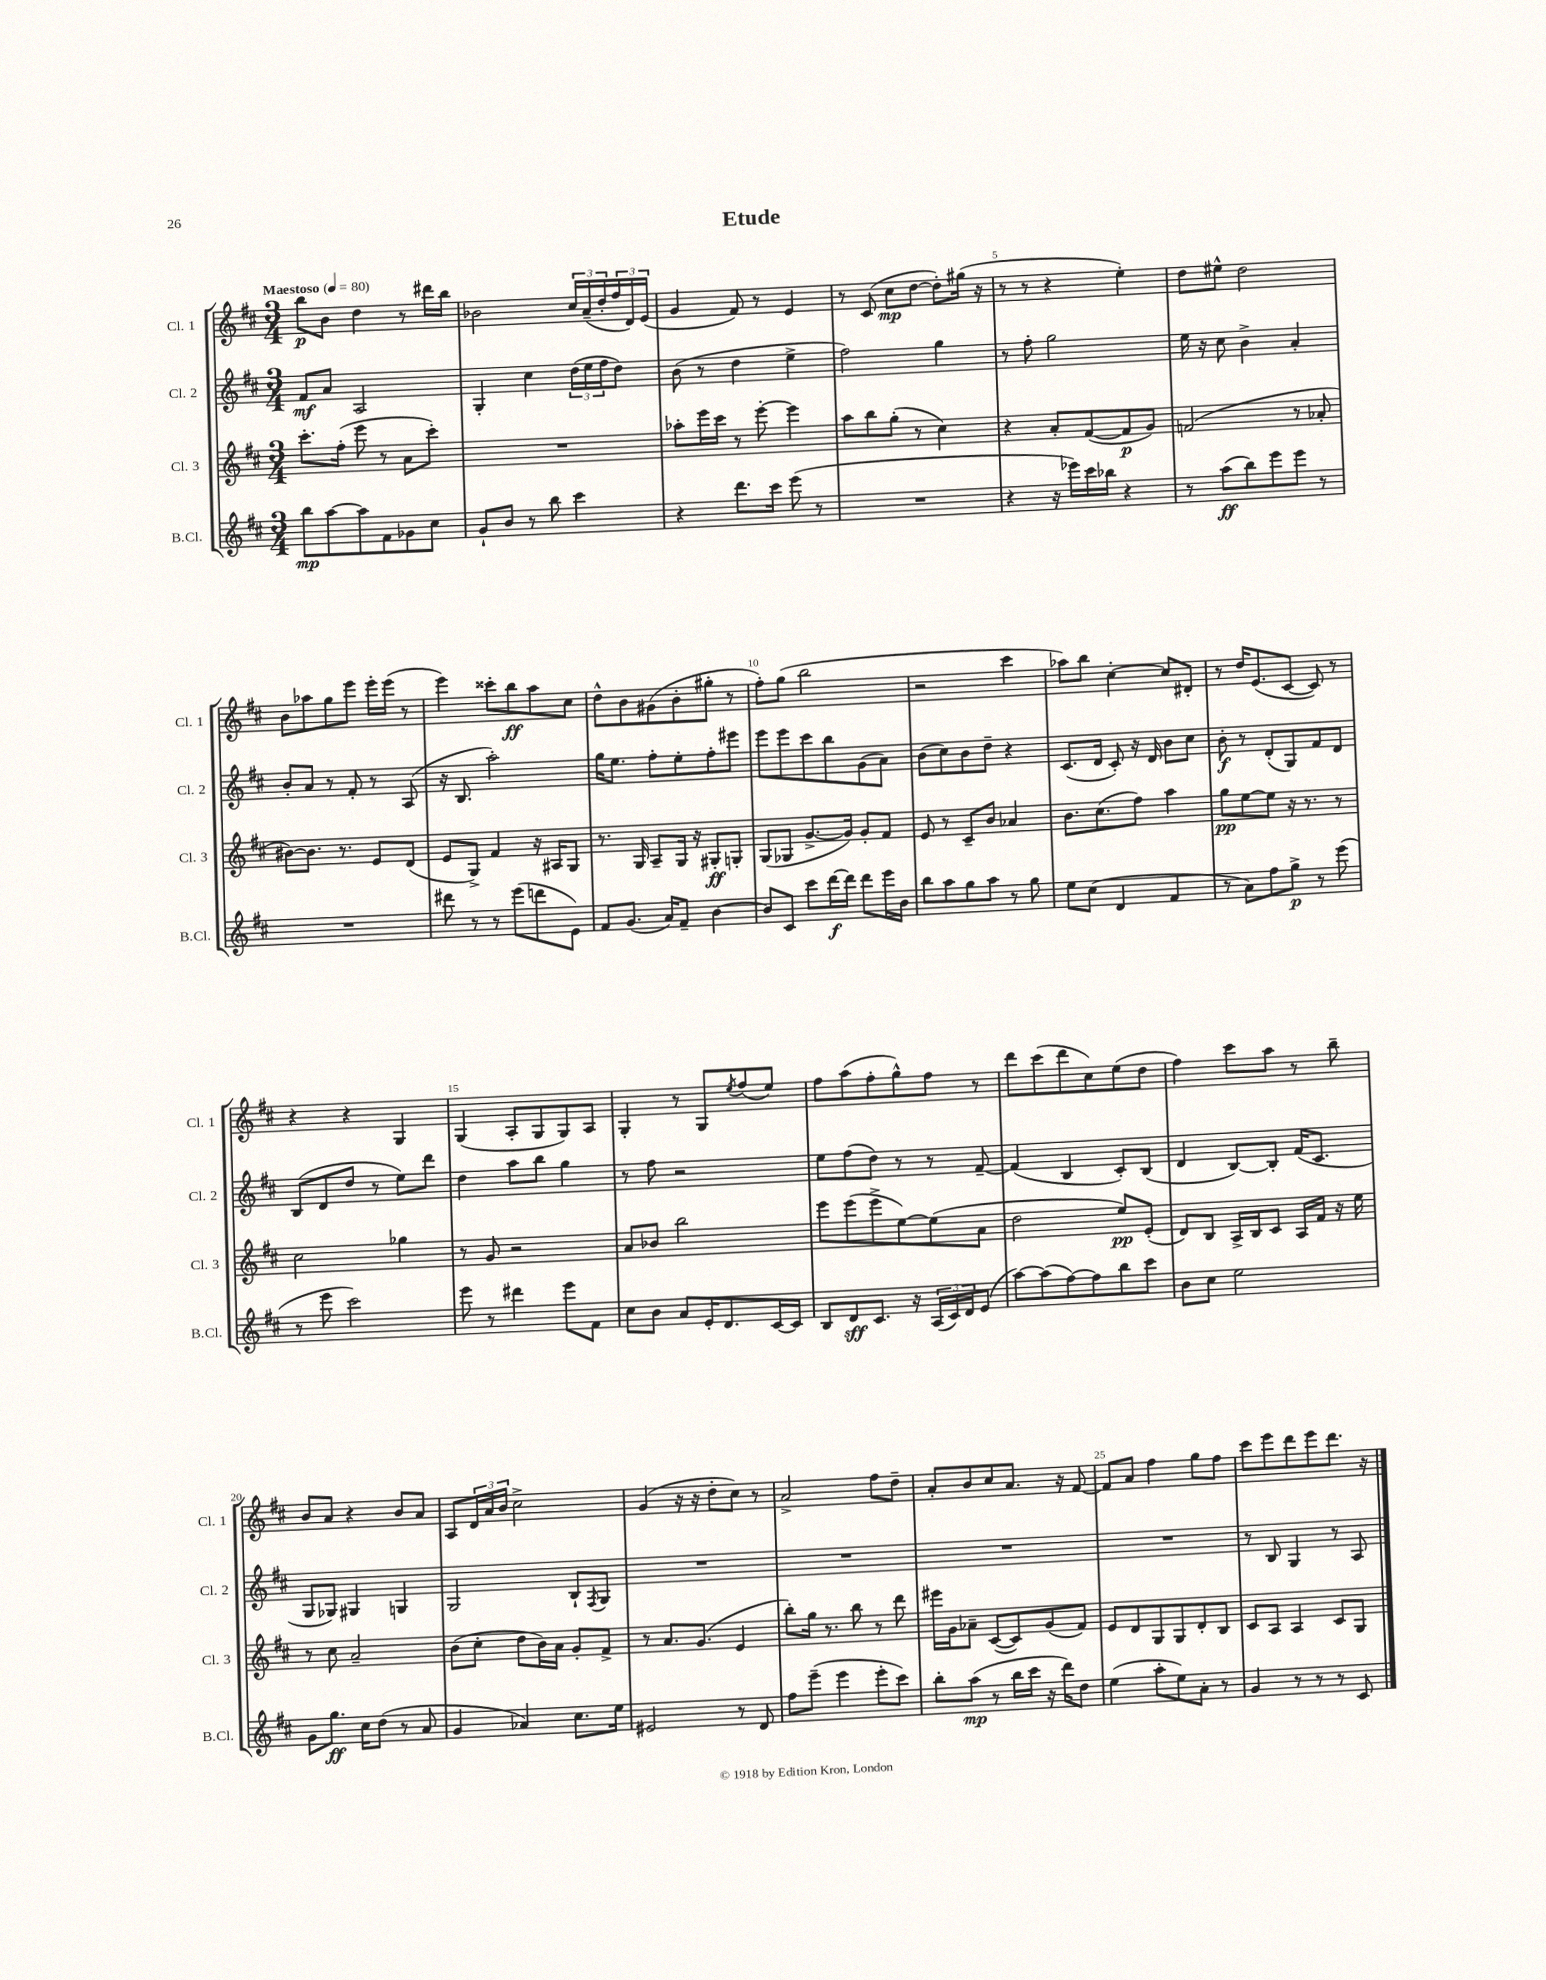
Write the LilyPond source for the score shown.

\header { title = "Etude" }
<<
\new StaffGroup <<
\new Staff = "s0" \with { instrumentName = "Cl. 1" shortInstrumentName = "Cl. 1" } {
    \clef treble \key d \major \numericTimeSignature \time 3/4 \tempo "Maestoso" 4 = 80
    b''8\p b'8 d''4 r8 dis'''16 b''16 |
    bes'2 \tuplet 3/2 { cis''16 a'16--( d''16-. } \tuplet 3/2 { fis''16 d'16) e'16( } |
    g'4 fis'8) r8 e'4 |
    r8 cis'8( cis''8\mp d''8~ d''8-.) gis''16( r16 |
    r8 r8 r4 e''4-.) |
    d''8 eis''8-^ d''2 |
    b'8 aes''8 g''8 e'''8 e'''16-. e'''16( r8 |
    e'''4) cisis'''8-. b''8\ff a''8 cis''8 |
    d''8-^ b'8 gis'8( b'8-. gis''8-. r8 |
    fis''8-.) g''8( b''2 |
    r2 cis'''4 |
    aes''8) b''8 cis''4~-. cis''8 dis'8-. |
    r8 d''16 e'8.( cis'8~ cis'8) r8 |
    r4 r4 g4 |
    g4( a8-. g8 g8) a8 |
    g4-. r8 g8 \acciaccatura { e''8 } fis''8( e''8) |
    fis''8 a''8( fis''8-. g''8-^) fis''8 r8 |
    d'''8 cis'''8( d'''8 cis''8) e''8( d''8 |
    fis''4) cis'''8 a''8 r8 b''8-- |
    b'8 a'8 r4 b'8 a'8 |
    a8 \tuplet 3/2 { d'16 a'16 b'16 } cis''2-> |
    g'4( r16 r16 d''8-. cis''8) r8 |
    a'2-> fis''8 d''8-- |
    a'8-. b'8 cis''8 a'8. r16 fis'8~ |
    fis'8 a'8 fis''4 g''8 fis''8 |
    cis'''8 e'''8 d'''8 e'''8 d'''8. r16 \bar "|." |
}
\new Staff = "s1" \with { instrumentName = "Cl. 2" shortInstrumentName = "Cl. 2" } {
    \clef treble \key d \major \numericTimeSignature \time 3/4
    fis'8\mf a'8 a2 |
    g4-. cis''4 \tuplet 3/2 { d''16( e''16 fis''16 } d''8) |
    b'8( r8 d''4 e''4-> |
    fis''2) g''4 |
    r8 fis''8-. g''2 |
    e''16 r16 cis''8 b'4-> a'4-. |
    b'8-. a'8 r8 fis'8-. r8 a8( |
    r16 b8. a''2-.) |
    g''16 e''8. fis''8-. e''8-. fis''8-. eis'''8 |
    e'''8 e'''8 cis'''8 b''8 g'8( a'8) |
    b'8( cis''8) b'8 d''8-- r4 |
    cis'8.( d'16 cis'8-.) r16 d'16 b'8 cis''8 |
    b'8-.\f r8 d'8-.( g8) fis'8 d'8 |
    b8( d'8 d''8 r8 e''8) d'''8 |
    d''4 a''8 b''8 g''4 |
    r8 fis''8 r2 |
    e''8 fis''8( d''8) r8 r8 fis'8~-- |
    fis'4( b4 cis'8-.) b8( |
    d'4 b8~) b8-. fis'16( cis'8. |
    g8 ges8) gis4 g4 |
    g2 b8-! \acciaccatura { fis8 } g8 |
    R2. |
    R2. |
    R2. |
    R2. |
    r8 b8 g4 r8 a8 \bar "|." |
}
\new Staff = "s2" \with { instrumentName = "Cl. 3" shortInstrumentName = "Cl. 3" } {
    \clef treble \key d \major \numericTimeSignature \time 3/4
    cis'''8.-. fis''16-.( e'''8 r8 a'8 cis'''8-.) |
    R2. |
    aes''8-. e'''16 cis'''16 r8 e'''8~-. e'''4 |
    a''8 b''8 g''8-.( r8 cis''4) |
    r4 a'8-. fis'8~( fis'8\p g'8) |
    f'2( r8 aes'8-. |
    bis'8~) bis'8. r8. e'8 d'8( |
    e'8 g8->) fis'4 r16 ais16 g8 |
    r8. g16 a8-- g16 r16 gis8-.\ff g8-. |
    g8( ges8 g'8.~-> g'16) g'8-. fis'8 |
    e'8 r8 cis'8-- b'8 aes'4 |
    b'8. cis''8.( fis''8) a''4 |
    g''8\pp e''8~ e''8 r16 r8. r8 |
    cis''2 ges''4 |
    r8 g'8 r2 |
    a'8 bes'8 b''2 |
    e'''8 e'''8( e'''8-> e''8~) e''8( a'8 |
    d''2 e''8\pp) e'8-.( |
    d'8) b8 a16-> b16 cis'8 a16 fis'16 r16 e''16 |
    r8 cis''8 a'2-- |
    b'8( cis''8-. d''8 b'16) a'16 g'8-. fis'8-> |
    r8 a'8. g'8.( e'4 |
    b''8-.) g''16 r8. b''8 r8 d'''8 |
    eis'''16 g'16 aes'8-- cis'8~( cis'8) g'8( fis'8) |
    e'8 d'8 g8 g8 d'8-. b8 |
    cis'8 a8 a4 cis'8 g8 \bar "|." |
}
\new Staff = "s3" \with { instrumentName = "B.Cl." shortInstrumentName = "B.Cl." } {
    \clef treble \key d \major \numericTimeSignature \time 3/4
    b''8\mp a''8~ a''8 fis'8 ges'8 cis''8 |
    g'8-! b'8 r8 b''8 cis'''4 |
    r4 d'''8. cis'''16 e'''8( r8 |
    R2. |
    r4 r16 ees'''16) cis'''16 bes''16 r4 |
    r8 a''8\ff( b''8) e'''8 e'''8 r8 |
    R2. |
    dis'''8 r8 r8 e'''8( d'''8 e'8) |
    fis'8 g'8.( a'16) fis'8-- b'4~ |
    b'8 cis'8 cis'''8 d'''16~\f d'''16 d'''8 e'''16 b'16 |
    b''8 a''8 g''8 a''8 r8 g''8 |
    e''8 cis''8( d'4 fis'4 |
    r8 a'8) fis''8 g''8->\p r8 e'''8( |
    r8 e'''8 cis'''2) |
    e'''8 r8 dis'''4 e'''8 fis'8 |
    cis''8 b'8 a'8 e'16-. d'8. cis'16~ cis'16 |
    b8 d'8\sff cis'8. r16 \tuplet 3/2 { a16( cis'16) d'16 } e'8( |
    a''8~) a''8( fis''8~) fis''8 b''8 cis'''8 |
    b'8 cis''8 e''2 |
    g'8 g''8.\ff cis''16 d''8( r8 a'8 |
    g'4 aes'4) cis''8. e''16 |
    eis'2 r8 d'8 |
    fis''8 e'''8--( e'''4 e'''8-. cis'''8) |
    b''8-. a''8\mp( r8 b''16 cis'''16 r16 d'''16) d''8 |
    e''4( a''8-. e''8) a'8-. r8 |
    g'4 r8 r8 r8 cis'8 \bar "|." |
}
>>
>>
\layout { \context { \Score \override BarNumber.break-visibility = ##(#f #t #t) barNumberVisibility = #(every-nth-bar-number-visible 5) } }
